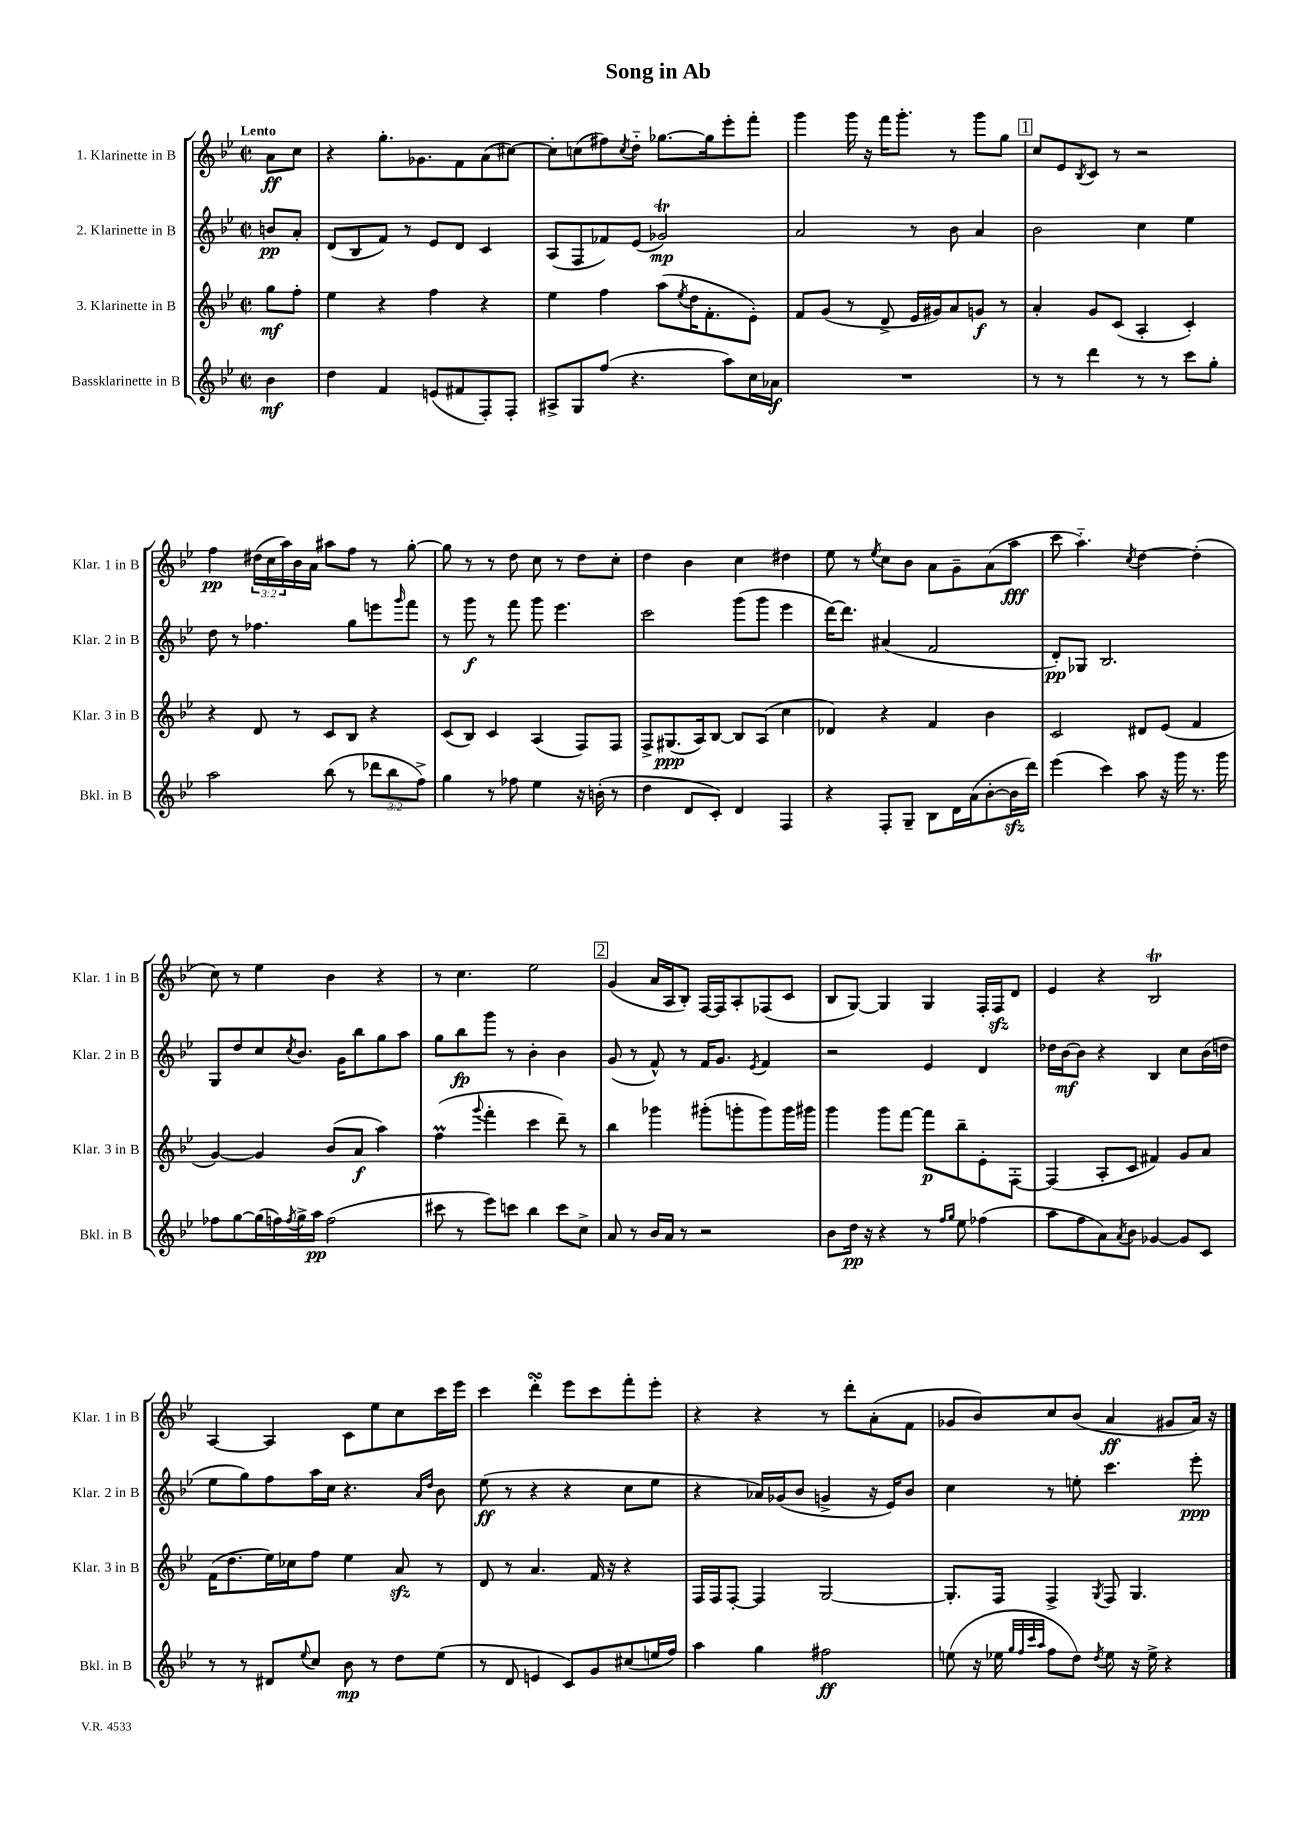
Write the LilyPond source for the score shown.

\header { title = "Song in Ab" }
<<
\new StaffGroup <<
\new Staff = "s0" \with { instrumentName = "1. Klarinette in B" shortInstrumentName = "Klar. 1 in B" } {
    \clef treble \key bes \major \defaultTimeSignature \time 2/2 \override Staff.TupletNumber.text = #tuplet-number::calc-fraction-text \partial 4 \tempo "Lento"
    a'8\ff c''8 |
    r4 g''8.-. ges'8. f'8 a'8( cis''8~) |
    cis''8-. c''8( fis''8) \acciaccatura { c''8 } d''8-_ ges''8.~ ges''16 ees'''8-. f'''8-. |
    g'''4 g'''16 r16 f'''16 g'''8.-. r8 g'''8 g''8 |
    \mark \markup { \box "1" } c''8 ees'8 \acciaccatura { bes8 } c'8 r8 r2 |
    f''4\pp \tuplet 3/2 { dis''16( c''16 a''16) } bes'16 a'16 ais''8 f''8 r8 g''8~-. |
    g''8 r8 r8 d''8 c''8 r8 d''8 c''8-. |
    d''4 bes'4 c''4 dis''4 |
    ees''8 r8 \acciaccatura { ees''8 } c''8 bes'8 a'8 g'8-- a'8( a''8\fff |
    c'''8 a''4.-_) \acciaccatura { c''8 } d''4~ d''4-.( |
    c''8) r8 ees''4 bes'4 r4 |
    r8 c''4. ees''2 |
    \mark \markup { \box "2" } g'4( a'16 a16 bes8-.) f16~ f16 a8-. fes8( c'8 |
    bes8 g8~) g4 g4 f16-. f16\sfz d'8 |
    ees'4 r4 bes2\trill |
    a4~ a4 c'8 ees''8 c''8 c'''16 ees'''16 |
    c'''4 d'''4-.\turn ees'''8 c'''8 f'''8-. ees'''8-. |
    r4 r4 r8 d'''8-. a'8-.( f'8 |
    ges'8 bes'8) c''8 bes'8( a'4\ff gis'8 a'16) r16 \bar "|." |
}
\new Staff = "s1" \with { instrumentName = "2. Klarinette in B" shortInstrumentName = "Klar. 2 in B" } {
    \clef treble \key bes \major \defaultTimeSignature \time 2/2 \partial 4
    b'8\pp a'8-. |
    d'8( bes8 f'8) r8 ees'8 d'8 c'4 |
    a8( f8 fes'8) ees'8( ges'2\trill\mp) |
    a'2 r8 bes'8 a'4 |
    \mark \markup { \box "1" } bes'2 c''4 ees''4 |
    d''8 r8 fes''4. g''8 e'''8 \grace { g'''16 } f'''8 |
    r8 g'''8\f r8 f'''8 g'''8 ees'''4. |
    c'''2 g'''8( g'''8 ees'''4 |
    d'''16~) d'''8. ais'4( f'2 |
    d'8-.\pp) ges8 bes2. |
    g8 d''8 c''8 \acciaccatura { c''8 } bes'8. g'16 bes''8 g''8 a''8 |
    g''8 bes''8\fp g'''8 r8 bes'4-. bes'4 |
    \mark \markup { \box "2" } g'8( r8 f'8-^) r8 f'16 g'8. \acciaccatura { ees'8 } f'4 |
    r2 ees'4 d'4 |
    des''16 bes'16~\mf bes'8 r4 bes4 c''8 bes'16( d''16 |
    ees''8 g''8) f''8 a''16 c''16 r4. \grace { a'16 d''16 } bes'8 |
    ees''8\ff( r8 r4 r4 c''8 ees''8 |
    r4 aes'16) ges'16( bes'8 g'4-> r16 ees'16) bes'8 |
    c''4 r8 e''8-. c'''4. ees'''8-.\ppp \bar "|." |
}
\new Staff = "s2" \with { instrumentName = "3. Klarinette in B" shortInstrumentName = "Klar. 3 in B" } {
    \clef treble \key bes \major \defaultTimeSignature \time 2/2 \partial 4
    g''8\mf f''8-. |
    ees''4 r4 f''4 r4 |
    ees''4 f''4 a''8( \acciaccatura { ees''8 } d''16 f'8.-. ees'8-.) |
    f'8 g'8( r8 d'8-> ees'16 gis'16) a'8 g'8\f r8 |
    \mark \markup { \box "1" } a'4-. g'8 c'8( a4-. c'4-.) |
    r4 d'8 r8 c'8 bes8 r4 |
    c'8( bes8) c'4 a4( f8) f8 |
    f8-> gis8.\ppp( a16) bes8~ bes8 a8( c''4 |
    des'4) r4 f'4 bes'4 |
    c'2 dis'8 ees'8( f'4 |
    g'4~) g'4 bes'8( a'8\f a''4) |
    f''4\prall( \appoggiatura { g'''8 } f'''4-. c'''4 d'''8--) r8 |
    \mark \markup { \box "2" } bes''4 ges'''4 gis'''8-.( g'''8-. g'''8) g'''16 gis'''16 |
    g'''4 g'''8 f'''8~ f'''8\p bes''8-- ees'8-. f8~-. |
    f4( a8-. c'8 fis'4) g'8 a'8 |
    f'16( d''8. ees''16) ces''16 f''8 ees''4 a'8\sfz r8 |
    d'8 r8 a'4. f'16 r16 r4 |
    f16 f16 f8~-. f4 g2~ |
    g8.-. f16 f4-> \acciaccatura { g8 } f8 g4. \bar "|." |
}
\new Staff = "s3" \with { instrumentName = "Bassklarinette in B" shortInstrumentName = "Bkl. in B" } {
    \clef treble \key bes \major \defaultTimeSignature \time 2/2 \override Staff.TupletNumber.text = #tuplet-number::calc-fraction-text \partial 4
    bes'4\mf |
    d''4 f'4 e'8( fis'8 f8-.) f8-. |
    ais8-> g8 f''8( r4. a''8) c''16 aes'16\f |
    R1 |
    \mark \markup { \box "1" } r8 r8 d'''4 r8 r8 c'''8 g''8-. |
    a''2 bes''8( r8 \tuplet 3/2 { des'''8 bes''8 f''8->) } |
    g''4 r8 fes''8 ees''4 r16 b'16-.( r8 |
    d''4 d'8 c'8-.) d'4 f4 |
    r4 f8-. g8-- bes8 d'16 a'16( bes'8~-. bes'16\sfz d'''16) |
    ees'''4( c'''4) a''8 r16 g'''16 r8. g'''16 |
    fes''8 g''8~ g''16( f''16) \acciaccatura { f''8 } g''16-> a''16\pp f''2( |
    cis'''8 r8 ees'''8) c'''8 bes''4 c'''8 c''8-> |
    \mark \markup { \box "2" } a'8 r8 bes'16 a'16 r8 r2 |
    bes'8 d''16\pp r16 r4 r8 \grace { f''16 g''16 } ees''8 fes''4( |
    a''8 f''8 a'8) \acciaccatura { a'8 } bes'8 ges'4~ ges'8 c'8 |
    r8 r8 dis'8 \appoggiatura { ees''8 } c''8 bes'8\mp r8 d''8 ees''8( |
    r8 d'8 e'4 c'8) g'8 cis''8( e''16 f''16) |
    a''4 g''4 fis''2\ff |
    e''8( r16 ees''16 \grace { g''32 f''32 c'''32 a''32 } f''8 d''8) \acciaccatura { d''8 } ees''8 r16 ees''16-> r4 \bar "|." |
}
>>
>>
\layout { \context { \Score \remove "Bar_number_engraver" } }
